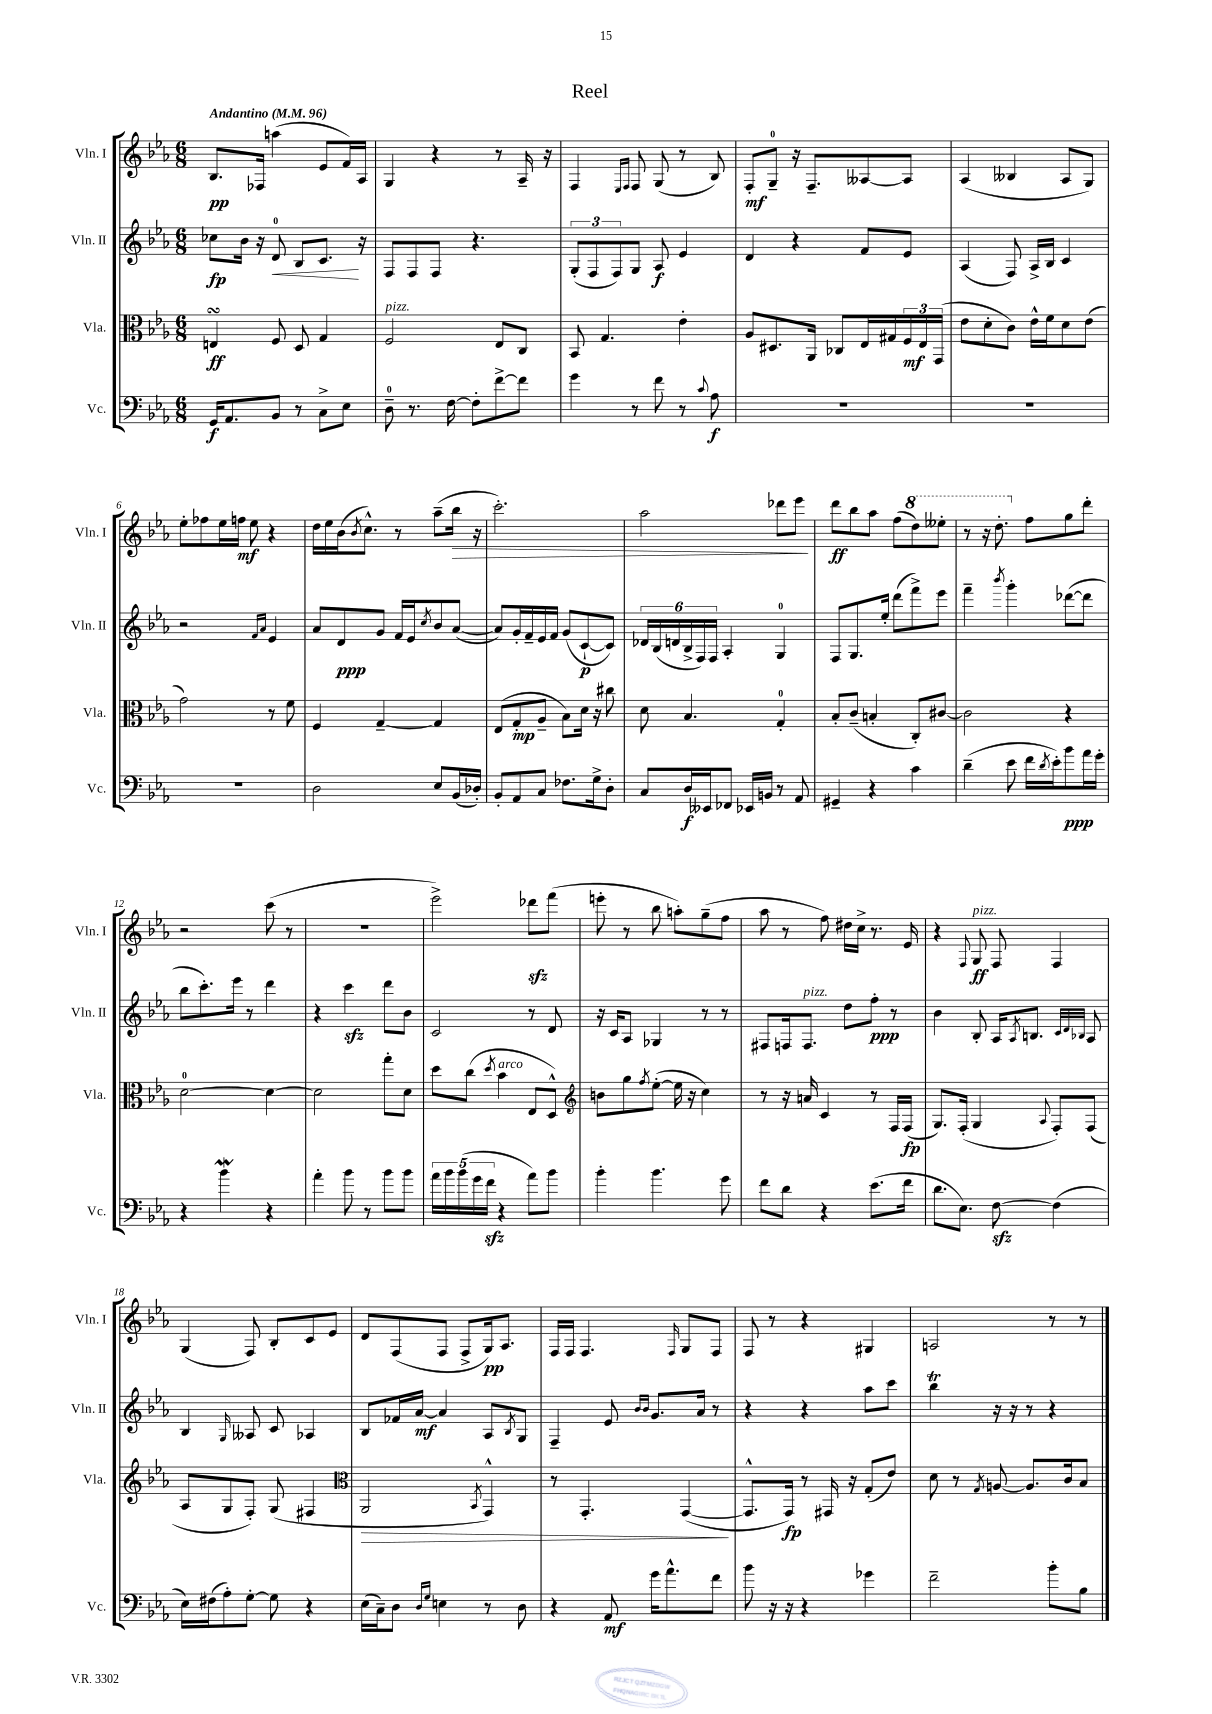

**kern	**kern	**kern	**kern
*staff4	*staff3	*staff2	*staff1
*clefF4	*clefC3	*clefG2	*clefG2
*k[b-e-a-]	*k[b-e-a-]	*k[b-e-a-]	*k[b-e-a-]
*M6/8	*M6/8	*M6/8	*M6/8
*MM96	*MM96	*MM96	*MM96
16GG	4E	8cc-	8.B-
8.AA-	.	.	.
.	.	16b-	.
.	.	16r	16F-
8BB-	8F	8d	(4aa
8r	8D	8B-	.
8C^	4G	8.c	8e-
8E-	.	.	16f)
.	.	16r	16A-
=	=	=	=
8D~	2F	8F	4G
8.r	.	8F	.
.	.	8F	4r
[16F	.	.	.
8F']	.	4.r	.
[8f^	8E-	.	8r
8f]	8C	.	16A-~
.	.	.	16r
=	=	=	=
4g	8BB-	(12G'	4F
.	.	12F	.
.	4.G	.	.
.	.	12F)	.
.	.	.	16qqE-
.	.	.	16qqF
8r	.	8G	8F
8f	.	8A-	(8G
8r	4e-'	4e-	8r
8qqc	.	.	.
8A-	.	.	8B-)
=	=	=	=
2.r	8A-	4d	8F'
.	8.D#	.	8G~
.	.	4r	16r
.	16AA-	.	8.F~
.	8C-	.	.
.	16E-	8f	[8A--
.	16G#	.	.
.	24F	8e-	8A--]
.	24E-	.	.
.	(24GG	.	.
=	=	=	=
2.r	8e-	(4A-	(4A-
.	8d'	.	.
.	8c)	8F)	4B--
.	16e-^^	16A-^	.
.	16f	16B-	.
.	8d	4c	8A-
.	(8e-	.	8G)
=	=	=	=
2.r	2g)	2r	8ee-'
.	.	.	8ff-
.	.	.	16ee-
.	.	.	16ff
.	.	.	8ee-
.	.	16qqf	.
.	.	16qqa-	.
.	8r	4e-	4r
.	8f	.	.
=	=	=	=
2D	4F	8a-	16dd
.	.	.	16ee-
.	.	8d	(16b-
.	.	.	8qb-
.	.	.	8.cc^^)
.	[4G~	8g	.
.	.	16f	8r
.	.	16e-	.
.	.	8qcc	.
8E-	4G]	8b-	(8aa-~
(16BB-	.	([8a-	16bb-
16D-')	.	.	16r
=	=	=	=
8BB-'	(8E-	8a-])	2.ccc')
8AA-	8G'	16g'	.
.	.	16f~	.
8C	8A-~	16e-	.
.	.	16f	.
8.F-	8B-)	(8g	.
.	16d	[8c`	.
16G^	16r	.	.
8D'	8cc#	8c])	.
=	=	=	=
8C	8d	24d-	2aa-
.	.	(24B-	.
.	.	24d	.
16D	4.B-	24B-^	.
.	.	24F)	.
16EE--	.	.	.
.	.	24F	.
8FF-	.	4A-'	.
16EE-	.	.	.
16BB	.	.	.
8r	4G'	4G	8ddd-
8AA-	.	.	8eee-
=	=	=	=
4GG#~	8B-'	8F	8ddd
.	(8c~	8.G	8bb-
4r	4B'	.	8aa-
.	.	16ee-'	.
.	.	(8ddd	(8ff
4c	8C')	8fff^)	8ddd)
.	[8c#	8eee-	8eee--'
=	=	=	=
(4d~	2c#]	4fff~	8r
.	.	.	16r
.	.	.	8.ddd'
.	.	8qbbb-	.
8e-	.	4ggg'	.
16f	.	.	8ff
8qd	.	.	.
16e-')	.	.	.
8b-	4r	([8ddd-	8gg
16a-	.	8ddd-]	8ddd'
16g'	.	.	.
=	=	=	=
4r	[2d	8bb-	2r
.	.	8.ccc')	.
4b-	.	.	.
.	.	16eee-	.
.	.	8r	.
4r	4d_	4ddd	(8ccc
.	.	.	8r
=	=	=	=
4a-'	2d]	4r	2.r
8b-	.	4ccc	.
8r	.	.	.
8b-	8gg'	8ddd	.
8b-	8d	8b-	.
=	=	=	=
20a-	8dd	2c	2eee-^)
20b-	.	.	.
(20b-	.	.	.
.	(8cc	.	.
20g	.	.	.
20f	.	.	.
.	8qdd	.	.
4r	4b-	.	.
8a-)	8E-	8r	8ddd-
8b-	8D^^)	8d	(8fff
=	=	=	=
*	*clefG2	*	*
4b-'	8b	16r	8eee'
.	.	16c	.
.	8gg	8A-	8r
.	8qff	.	.
4.b-	([8ee-'	4G-	8bb-
.	16ee-]	.	8aa')
.	16r	.	.
.	4cc)	8r	(8gg~
8g	.	8r	8ff
=	=	=	=
8f	8r	8F#	8aa-
8d	16r	16F	8r
.	16a	8.F	.
4r	4c	.	8ff)
.	.	8dd	16dd#
.	.	.	16cc^
(8.e-	8r	8ff'	8.r
.	16F	8r	.
16f	(16F	.	16e-
=	=	=	=
8.d	8.G)	4b-	4r
8.E-)	(16F'	.	.
.	.	.	8qqF
.	4G	8B-'	8G
[8F	.	16A-	8F
.	.	8qA-	.
.	.	8.B	.
.	8qqA-	.	.
(4F]	8F')	.	4F
.	.	32qqc	.
.	.	32qqd	.
.	.	32qqB-	.
.	(8F	8A-	.
=	=	=	=
16E-)	8A-	4B-	(4G
(16F#	.	.	.
8A-')	8G	.	.
.	.	16qqG	.
[8G'	8F')	8A--	8F)
8G]	(8G	8c	8B-'
4r	4F#	4A-	8c
.	.	.	8e-
=	=	=	=
*	*clefC3	*	*
(16E-	2AA-	8B-	8d
16C~)	.	.	.
8D	.	16f-	(8F
.	.	[16a-	.
16qqD	.	.	.
16qqG	.	.	.
4E	.	4a-]	8F
.	.	.	8F^
.	8qBB-	.	.
8r	4GG^^)	8A-	16G)
.	.	.	8.A-
.	.	8qB-	.
8D	.	8G	.
=	=	=	=
4r	8r	4F~	16F
.	.	.	16F
.	4.GG'	.	4.F
8AA-	.	8e-	.
.	.	16qqb-	.
.	.	16qqb-	.
16g	.	8.g	.
8.a-^^	.	.	.
.	.	.	16qqF
.	([4GG	.	8G
.	.	16a-	.
8f	.	8r	8F
=	=	=	=
8b-	8.GG^^]	4r	8F
16r	.	.	8r
16r	16GG)	.	.
4r	8r	4r	4r
.	16GG#	.	.
.	16r	.	.
4g-	(8G'	8aa-	4G#
.	8e-)	8ccc	.
=	=	=	=
2f~	8d	4bb-	2A
.	8r	.	.
.	8qG	.	.
.	[8A	16r	.
.	.	16r	.
.	8.A]	8r	.
8b-'	.	4r	8r
.	16c	.	.
8B-	8B-	.	8r
==	==	==	==
*-	*-	*-	*-
